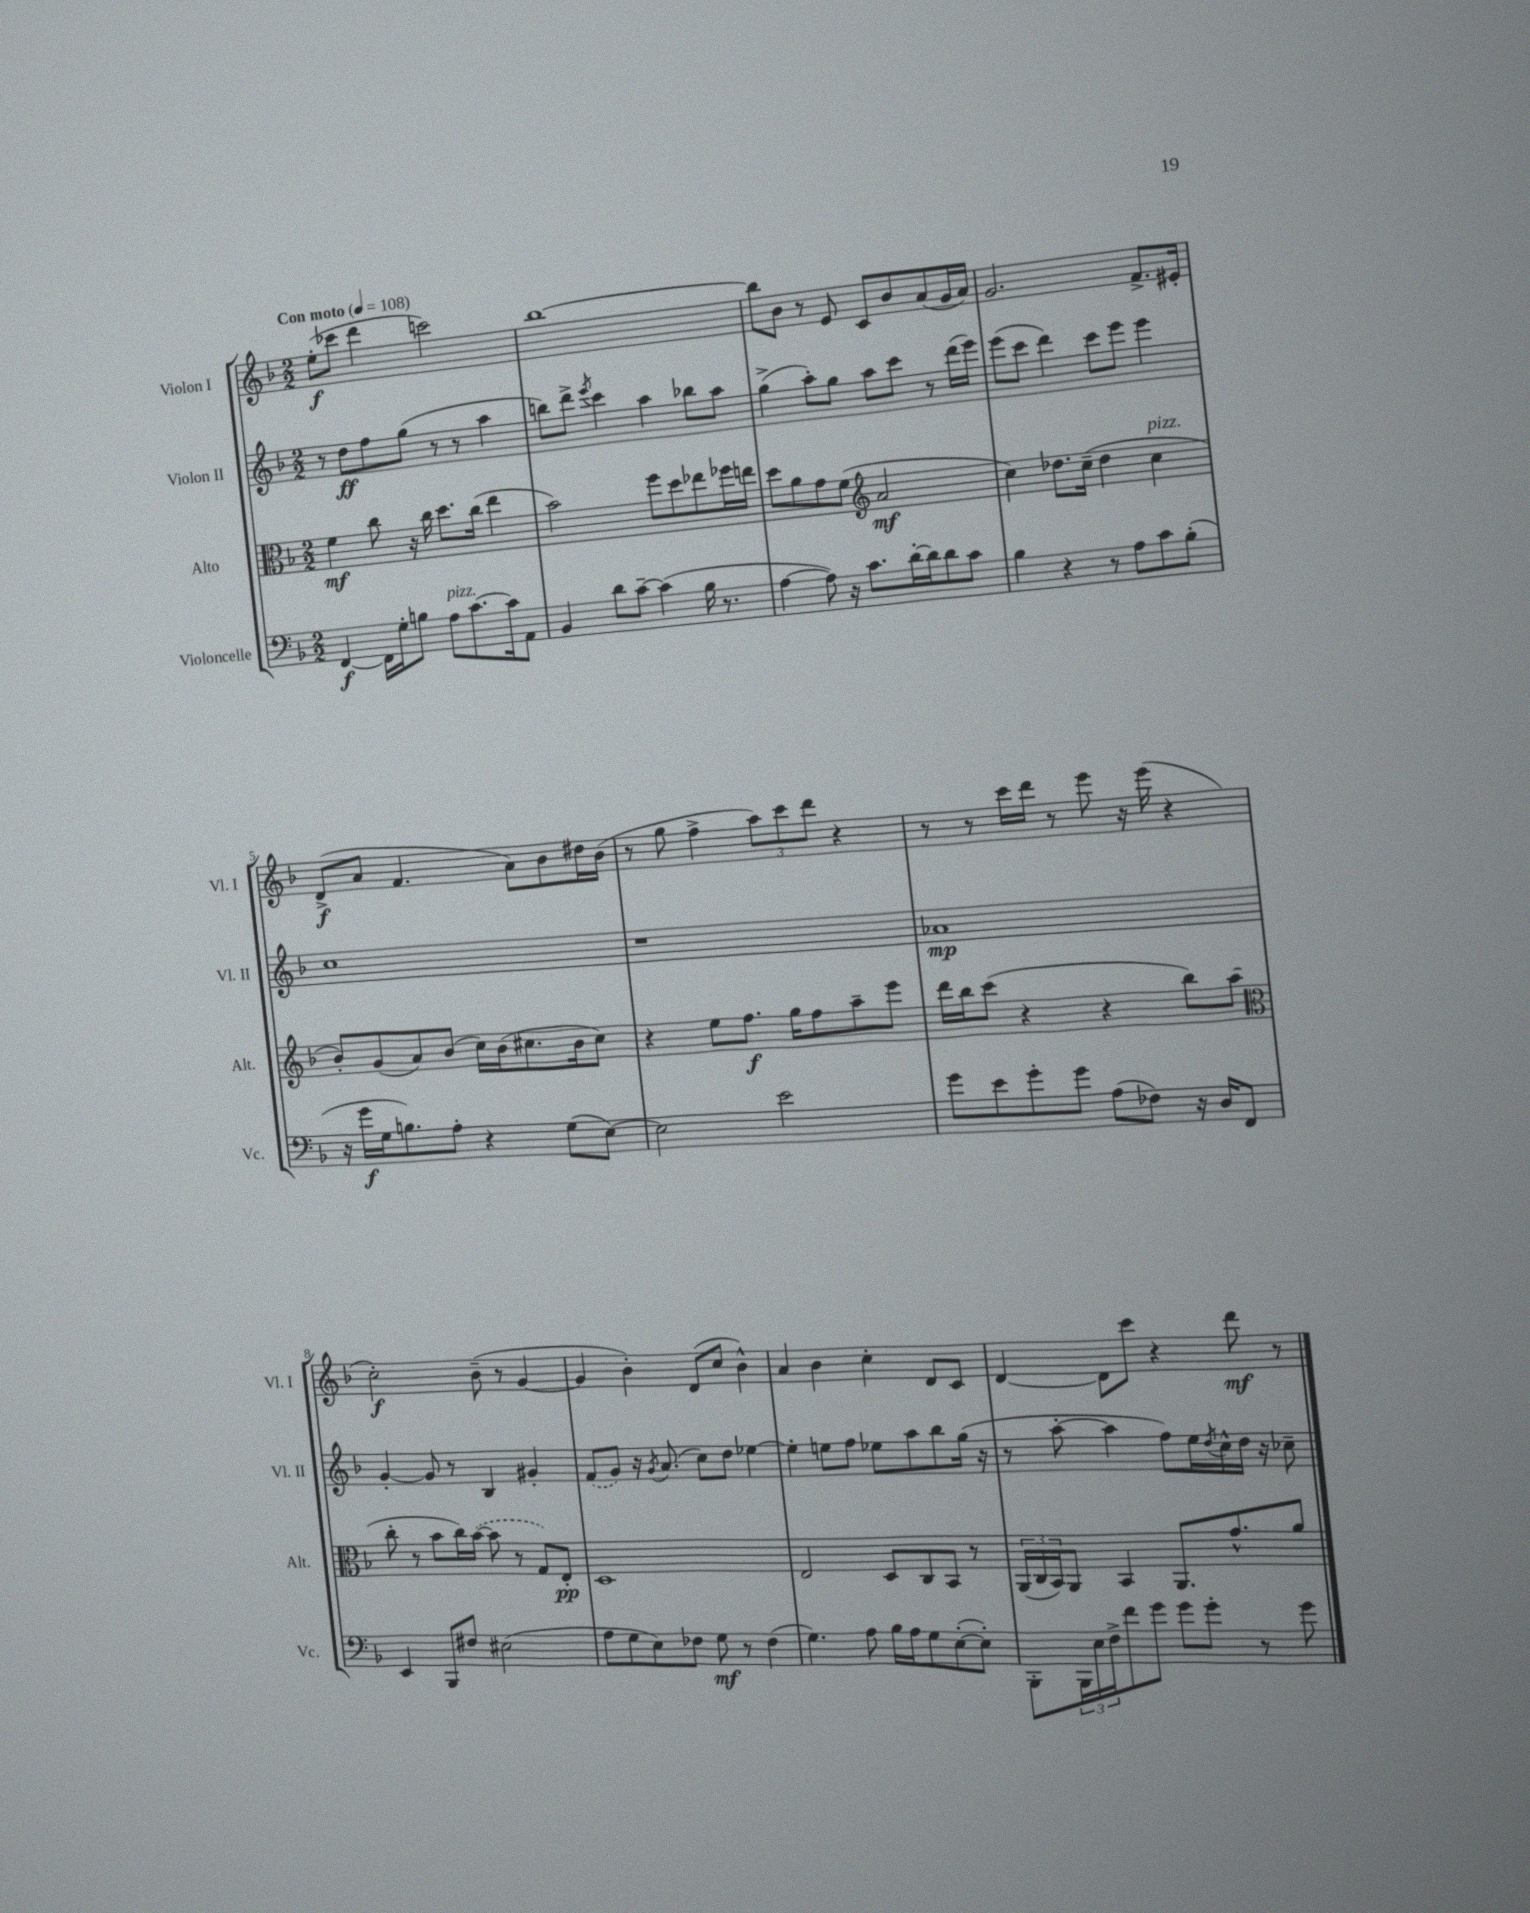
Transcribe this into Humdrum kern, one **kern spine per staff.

**kern	**dynam	**kern	**dynam	**kern	**dynam	**kern	**dynam
*part4	*part4	*part3	*part3	*part2	*part2	*part1	*part1
*staff4	*staff4	*staff3	*staff3	*staff2	*staff2	*staff1	*staff1
*I"Violoncelle	*	*I"Alto	*	*I"Violon II	*	*I"Violon I	*
*I'Vc.	*	*I'Alt.	*	*I'Vl. II	*	*I'Vl. I	*
*clefF4	*	*clefC3	*	*clefG2	*	*clefG2	*
*k[b-]	*	*k[b-]	*	*k[b-]	*	*k[b-]	*
*M2/2	*	*M2/2	*	*M2/2	*	*M2/2	*
*MM108	*	*MM108	*	*MM108	*	*MM108	*
=1	=1	=1	=1	=1	=1	=1	=1
!	!	!	!	!	!	!LO:TX:a:B:t=Con moto	!
[4FF/	f	4f\	mf	8r	.	(8ee'\L	f
.	.	.	.	8dd\L	ff	8ccc-X\J	.
16FF\LL]	.	8cc\	.	8ff\	.	4ddd\	.
16G'\J	.	.	.	.	.	.	.
8Bn\J	.	16r	.	(8gg\J	.	.	.
.	.	16cc\	.	.	.	.	.
!LO:TX:a:i:t=pizz.	!	!	!	!	!	!	!
8A\L	.	8.dd\L	.	8r	.	2cccn\)	.
[8.c\	.	.	.	8r	.	.	.
.	.	(16cc\Jk	.	.	.	.	.
.	.	4ee\	.	4aa\	.	.	.
16c\k]	.	.	.	.	.	.	.
8AA\J	.	.	.	.	.	.	.
=2	=2	=2	=2	=2	=2	=2	=2
4BB-/	.	2b-\)	.	8bbn\L)	.	[1bb-	.
.	.	.	.	8ddd^\J	.	.	.
.	.	.	.	8qeee/	.	.	.
8d\L	.	.	.	4ccc\	.	.	.
[8c~\J	.	.	.	.	.	.	.
(4c\]	.	8ff\L	.	4aa\	.	.	.
.	.	8dd\	.	.	.	.	.
16B-\	.	8ee-X\	.	8bb-X\L	.	.	.
8.r	.	.	.	.	.	.	.
.	.	16ff-X\L	.	8aa\J	.	.	.
.	.	16een\JJ	.	.	.	.	.
=3	=3	=3	=3	=3	=3	=3	=3
[4A\	.	8dd\L	.	(4gg^\	.	8bb-\L]	.
.	.	8a\	.	.	.	8b-\J	.
8A\])	.	8g\	.	8aa'\L)	.	8r	.
16r	.	(8f\J	.	8gg\J	.	8e/	.
8.c\L	.	.	.	.	.	.	.
*	*	*clefG2	*	*	*	*	*
.	.	2a/	mf	8aa\L	.	8c/L	.
[16d'\L	.	.	.	8ccc\J	.	8b-/	.
16d\J]	.	.	.	.	.	.	.
8d\	.	.	.	8r	.	(8a/	.
8c\J	.	.	.	(16ddd\LL	.	16g/L	.
.	.	.	.	16eee\JJ)	.	16a/JJ)	.
=4	=4	=4	=4	=4	=4	=4	=4
4B-\	.	4cc\)	.	(8eee\L	.	2.g/	.
.	.	.	.	8ccc\J	.	.	.
4r	.	8.dd-X\L	.	4ddd\)	.	.	.
.	.	(16cc~\Jk	.	.	.	.	.
8r	.	4dd-\	.	8ccc\L	.	.	.
8A\L	.	.	.	8eee\J	.	.	.
!	!	!LO:TX:a:i:t=pizz.	!	!	!	!	!
8c\	.	4cc\	.	4eee\	.	8.f^/L	.
(8B-'\J	.	.	.	.	.	.	.
.	.	.	.	.	.	16e#X'/Jk	.
!!LO:LB:g=z
=5	=5	=5	=5	=5	=5	=5	=5
16r	.	8b-'/L)	.	1cc	.	(8d^/L	f
16g\LL	f	.	.	.	.	.	.
16G\J	.	(8g/	.	.	.	8a/J	.
8.Bn\)	.	.	.	.	.	.	.
.	.	8a/)	.	.	.	4.f/	.
8A'\J	.	(8b-/J	.	.	.	.	.
4r	.	16cc\LL)	.	.	.	.	.
.	.	(16b-\J	.	.	.	.	.
.	.	8.cc#X\	.	.	.	8a\L)	.
(8G\L	.	.	.	.	.	8b-\	.
.	.	16b-\k	.	.	.	.	.
[8E\J)	.	8cc#\J)	.	.	.	16dd#X\L	.
.	.	.	.	.	.	(16b-\JJ	.
=6	=6	=6	=6	=6	=6	=6	=6
2E\]	.	4r	.	1r	.	8r	.
.	.	.	.	.	.	8gg\	.
.	.	8ee\L	.	.	.	4ff^\	.
.	.	8.ff\J	f	.	.	.	.
2e\	.	.	.	.	.	12aa\L)	.
.	.	16gg\KL	.	.	.	.	.
.	.	.	.	.	.	12ccc\	.
.	.	8ff\	.	.	.	.	.
.	.	.	.	.	.	12ddd\J	.
.	.	8aa~\	.	.	.	4r	.
.	.	8eee\J	.	.	.	.	.
=7	=7	=7	=7	=7	=7	=7	=7
8g\L	.	16ddd\LL	.	1a-X	mp	8r	.
.	.	16bb-\J	.	.	.	.	.
8e\	.	(8ccc\J	.	.	.	8r	.
8g'\	.	4r	.	.	.	16ccc\LL	.
.	.	.	.	.	.	16ddd\JJ	.
8g\J	.	.	.	.	.	8r	.
(8A\L	.	4r	.	.	.	8eee\	.
8F-X\J)	.	.	.	.	.	16r	.
.	.	.	.	.	.	(16eee\	.
16r	.	8bb-\L)	.	.	.	4r	.
16D/KL	.	.	.	.	.	.	.
8FF/J	.	(8aa\J	.	.	.	.	.
!!LO:LB:g=z
=8	=8	=8	=8	=8	=8	=8	=8
*	*	*clefC3	*	*	*	*	*
4EE/	.	8cc'\	.	[4g'/	.	2cc'\)	f
.	.	8r	.	.	.	.	.
8BBB-/L	.	8b-\L	.	8g/]	.	.	.
8F#X/J	.	16cc\L)	.	8r	.	.	.
.	.	([16b-\JJ	.	.	.	.	.
(2E#X\	.	8b-\]	.	4B-/	.	(8b-~\	.
.	.	8r	.	.	.	8r	.
.	.	8G/L)	.	4g#X'/	.	[4g/	.
.	.	8E'/J	pp	.	.	.	.
=9	=9	=9	=9	=9	=9	=9	=9
8A\L	.	1D	.	(8f/L	.	4g/]	.
8G\	.	.	.	8g/J)	.	.	.
8E\)	.	.	.	16r	.	4b-'\)	.
.	.	.	.	8qg/	.	.	.
.	.	.	.	(8.a/	.	.	.
8F-X\J	.	.	.	.	.	.	.
8G\	mf	.	.	8cc\L)	.	(8d/L	.
8r	.	.	.	8dd\J	.	8cc/J	.
(4F-\	.	.	.	[4ee-X\	.	4b-^^\)	.
=10	=10	=10	=10	=10	=10	=10	=10
4.G\)	.	2E/	.	4ee-'\]	.	4a/	.
.	.	.	.	8een\L	.	4b-\	.
8A\	.	.	.	8ff\J	.	.	.
16B-\LL	.	8D/L	.	8ee-X\L	.	4cc'\	.
16A\J	.	.	.	.	.	.	.
8G\	.	8C/	.	8aa\	.	.	.
([8E'\	.	8BB-/J	.	8bb-\	.	8d/L	.
8E'\J])	.	8r	.	(16gg\Jk	.	8c/J	.
.	.	.	.	16r	.	.	.
=11	=11	=11	=11	=11	=11	=11	=11
8BBB-'\L	.	(24AA/LL	.	8r	.	[4d/	.
.	.	24C/	.	.	.	.	.
.	.	24BB-/J)	.	.	.	.	.
24BBB-\L	.	8AA/J	.	[8aa'\	.	.	.
24E\	.	.	.	.	.	.	.
24F^\J	.	.	.	.	.	.	.
8f\	.	4BB-/	.	4aa\]	.	8d\L]	.
8g\J	.	.	.	.	.	8ccc\J	.
8g\L	.	8.AA/L	.	8ff\L)	.	4r	.
8g'\J	.	.	.	16ee\L	.	.	.
.	.	.	.	8qdd/	.	.	.
.	.	8.g^^/	.	16cc^^\	.	.	.
8r	.	.	.	16dd\JJ	.	8ddd\	mf
.	.	.	.	16r	.	.	.
8g\	.	8a/J	.	8cc-X~\	.	8r	.
==	==	==	==	==	==	==	==
*-	*-	*-	*-	*-	*-	*-	*-
